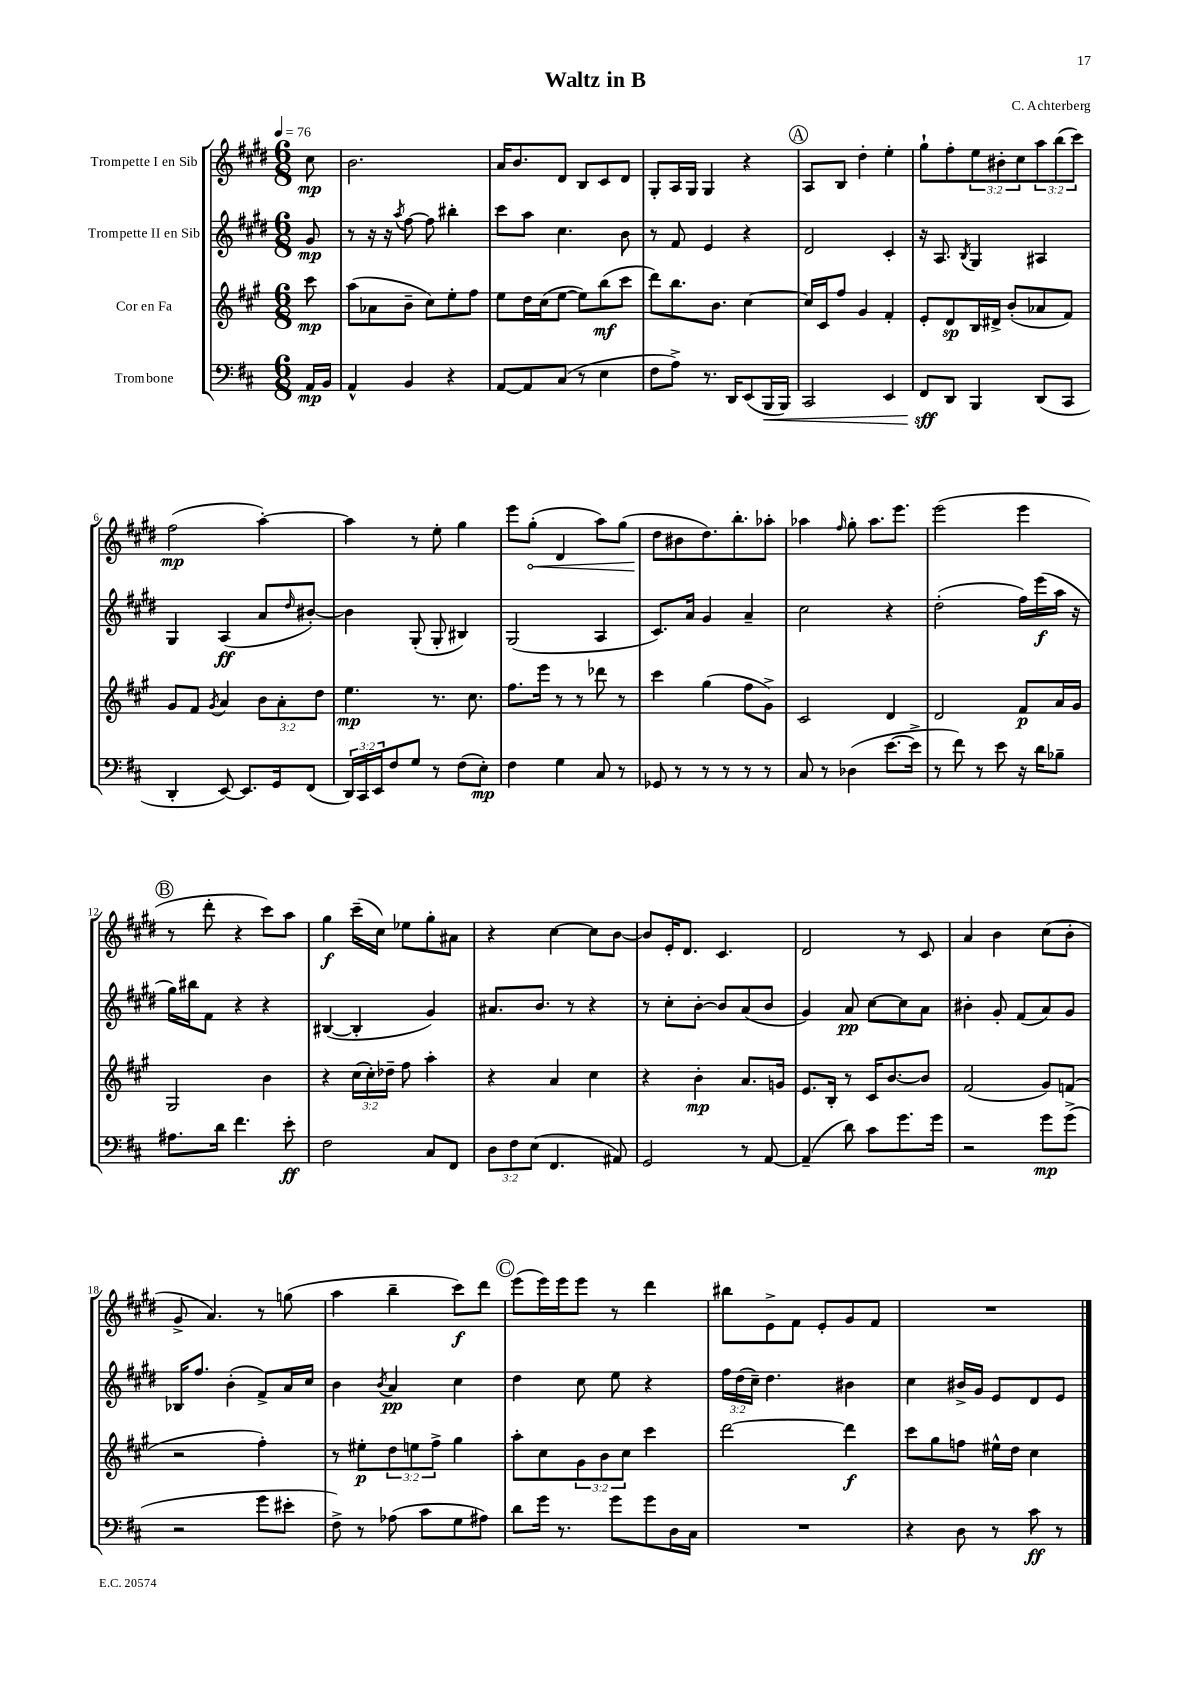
\header { title = "Waltz in B" composer = "C. Achterberg" }
<<
\new StaffGroup <<
\new Staff = "s0" \with { instrumentName = "Trompette I en Sib" } {
    \clef treble \key e \major \numericTimeSignature \time 6/8 \override Staff.TupletNumber.text = #tuplet-number::calc-fraction-text \partial 8 \tempo 4 = 76
    cis''8\mp |
    b'2. |
    a'16 b'8. dis'8 b8 cis'8 dis'8 |
    gis8-. a16 gis16 gis4 r4 |
    \mark \markup { \circle "A" } a8 b8 dis''4-. e''4-. |
    gis''8-! fis''8-. \tuplet 3/2 { e''8 bis'8-. cis''8 } \tuplet 3/2 { a''8 b''8( cis'''8) } |
    fis''2\mp( a''4~-.) |
    a''4 r8 e''8-. gis''4 |
    e'''8 \once \override Hairpin.circled-tip = ##t gis''8-.\<( dis'4 a''8) gis''8( |
    dis''8\! bis'8 dis''8.) b''8.-. aes''8-. |
    aes''4 \grace { fis''16 } gis''8-. aes''8. e'''8. |
    e'''2( e'''4 |
    \mark \markup { \circle "B" } r8 dis'''8-. r4 cis'''8) a''8 |
    gis''4\f cis'''16--( cis''16) ees''8 gis''8-. ais'8 |
    r4 cis''4~ cis''8 b'8~ |
    b'8 e'16-. dis'8. cis'4. |
    dis'2 r8 cis'8 |
    a'4 b'4 cis''8( b'8-. |
    gis'8-> a'4.) r8 g''8( |
    a''4 b''4-- cis'''8\f) dis'''8 |
    \mark \markup { \circle "C" } e'''8( e'''16) e'''16 e'''8 r8 dis'''4 |
    bis''8 e'8-> fis'8 e'8-. gis'8 fis'8 |
    R2. \bar "|." |
}
\new Staff = "s1" \with { instrumentName = "Trompette II en Sib" } {
    \clef treble \key e \major \numericTimeSignature \time 6/8 \override Staff.TupletNumber.text = #tuplet-number::calc-fraction-text \partial 8
    gis'8\mp |
    r8 r16 r16 \acciaccatura { a''8 } fis''8~ fis''8 bis''4-. |
    cis'''8 a''8 cis''4. b'8 |
    r8 fis'8 e'4 r4 |
    \mark \markup { \circle "A" } dis'2 cis'4-. |
    r16 a8. \acciaccatura { b8 } gis4 ais4 |
    gis4 a4\ff( a'8 \grace { dis''16 } bis'8~-.) |
    bis'4 gis8-.( gis8-. bis4) |
    gis2( a4 |
    cis'8.) a'16 gis'4 a'4-- |
    cis''2 r4 |
    dis''2-.( fis''16) e'''16\f( a''16 r16 |
    \mark \markup { \circle "B" } gis''16) bis''16 fis'8 r4 r4 |
    bis4~( bis4-. gis'4) |
    ais'8. b'8. r8 r4 |
    r8 cis''8-. b'8~-. b'8 a'8( b'8 |
    gis'4) a'8\pp cis''8~ cis''8 a'8 |
    bis'4-. gis'8-. fis'8( a'8) gis'8 |
    bes16 fis''8. b'4-.( fis'8->) a'16 cis''16 |
    b'4 \acciaccatura { b'8 } a'4\pp cis''4 |
    \mark \markup { \circle "C" } dis''4 cis''8 e''8 r4 |
    \tuplet 3/2 { fis''16 dis''16( cis''16--) } dis''4. bis'4 |
    cis''4 bis'16-> gis'16 e'8 dis'8 e'8 \bar "|." |
}
\new Staff = "s2" \with { instrumentName = "Cor en Fa" } {
    \clef treble \key a \major \numericTimeSignature \time 6/8 \override Staff.TupletNumber.text = #tuplet-number::calc-fraction-text \partial 8
    cis'''8\mp |
    a''8( aes'8 b'8-- cis''8) e''8-. fis''8 |
    e''8 d''16 cis''16( e''8~ e''8) b''8\mf( cis'''8 |
    d'''8) b''8. b'8. cis''4~ |
    \mark \markup { \circle "A" } cis''16 cis'16 fis''8 gis'4 fis'4-. |
    e'8-. d'8\sp b16 dis'16-> b'8-.( aes'8 fis'8) |
    gis'8 fis'8 \acciaccatura { gis'8 } a'4 \tuplet 3/2 { b'8 a'8-. d''8 } |
    e''4.\mp r8. cis''8. |
    fis''8. e'''16 r8 r8 des'''8 r8 |
    cis'''4 gis''4( fis''8 gis'8->) |
    cis'2 d'4 |
    d'2 fis'8\p a'16 gis'16 |
    \mark \markup { \circle "B" } gis2 b'4 |
    r4 \tuplet 3/2 { cis''16( cis''16-.) des''16-- } fis''8 a''4-. |
    r4 a'4 cis''4 |
    r4 b'4-.\mp a'8. g'16 |
    e'8. b16-. r8 cis'16 b'8.~ b'8 |
    fis'2( gis'8) f'8( |
    r2 fis''4-.) |
    r8 eis''8-.\p \tuplet 3/2 { d''8 e''8 fis''8-> } gis''4 |
    \mark \markup { \circle "C" } a''8-. cis''8 \tuplet 3/2 { gis'8 b'8 cis''8 } cis'''4 |
    d'''2~ d'''4\f |
    cis'''8 gis''8 f''8 eis''16-^ d''16 cis''4 \bar "|." |
}
\new Staff = "s3" \with { instrumentName = "Trombone" } {
    \clef bass \key d \major \numericTimeSignature \time 6/8 \override Staff.TupletNumber.text = #tuplet-number::calc-fraction-text \partial 8
    a,16\mp b,16 |
    a,4-^ b,4 r4 |
    a,8~ a,8 cis8( r8 e4 |
    fis8 a8->) r8. d,16 e,8( b,,16\< b,,16) |
    \mark \markup { \circle "A" } cis,2 e,4 |
    fis,8\sff\! d,8 b,,4 d,8( cis,8 |
    d,4-. e,8~) e,8. g,16 fis,8( |
    \tuplet 3/2 { d,16) cis,16 e,16 } fis8 g8 r8 fis8( e8-.\mp) |
    fis4 g4 cis8 r8 |
    ges,8 r8 r8 r8 r8 r8 |
    cis8 r8 des4( e'8.~ e'16-> |
    r8 fis'8) r8 e'8 r16 d'16 bes8-- |
    \mark \markup { \circle "B" } ais8. d'16 fis'4. e'8-.\ff |
    fis2 cis8 fis,8 |
    \tuplet 3/2 { d8 fis8 e8( } fis,4. ais,8) |
    g,2 r8 a,8~ |
    a,4--( d'8) cis'8 g'8. g'16 |
    r2 g'8\mp g'8->( |
    r2 g'8 eis'8-. |
    fis8->) r8 aes8( cis'8 g8 ais8) |
    \mark \markup { \circle "C" } d'8 g'16 r8. g'8 g'8 d16 cis16 |
    R2. |
    r4 d8 r8 cis'8\ff r8 \bar "|." |
}
>>
>>
